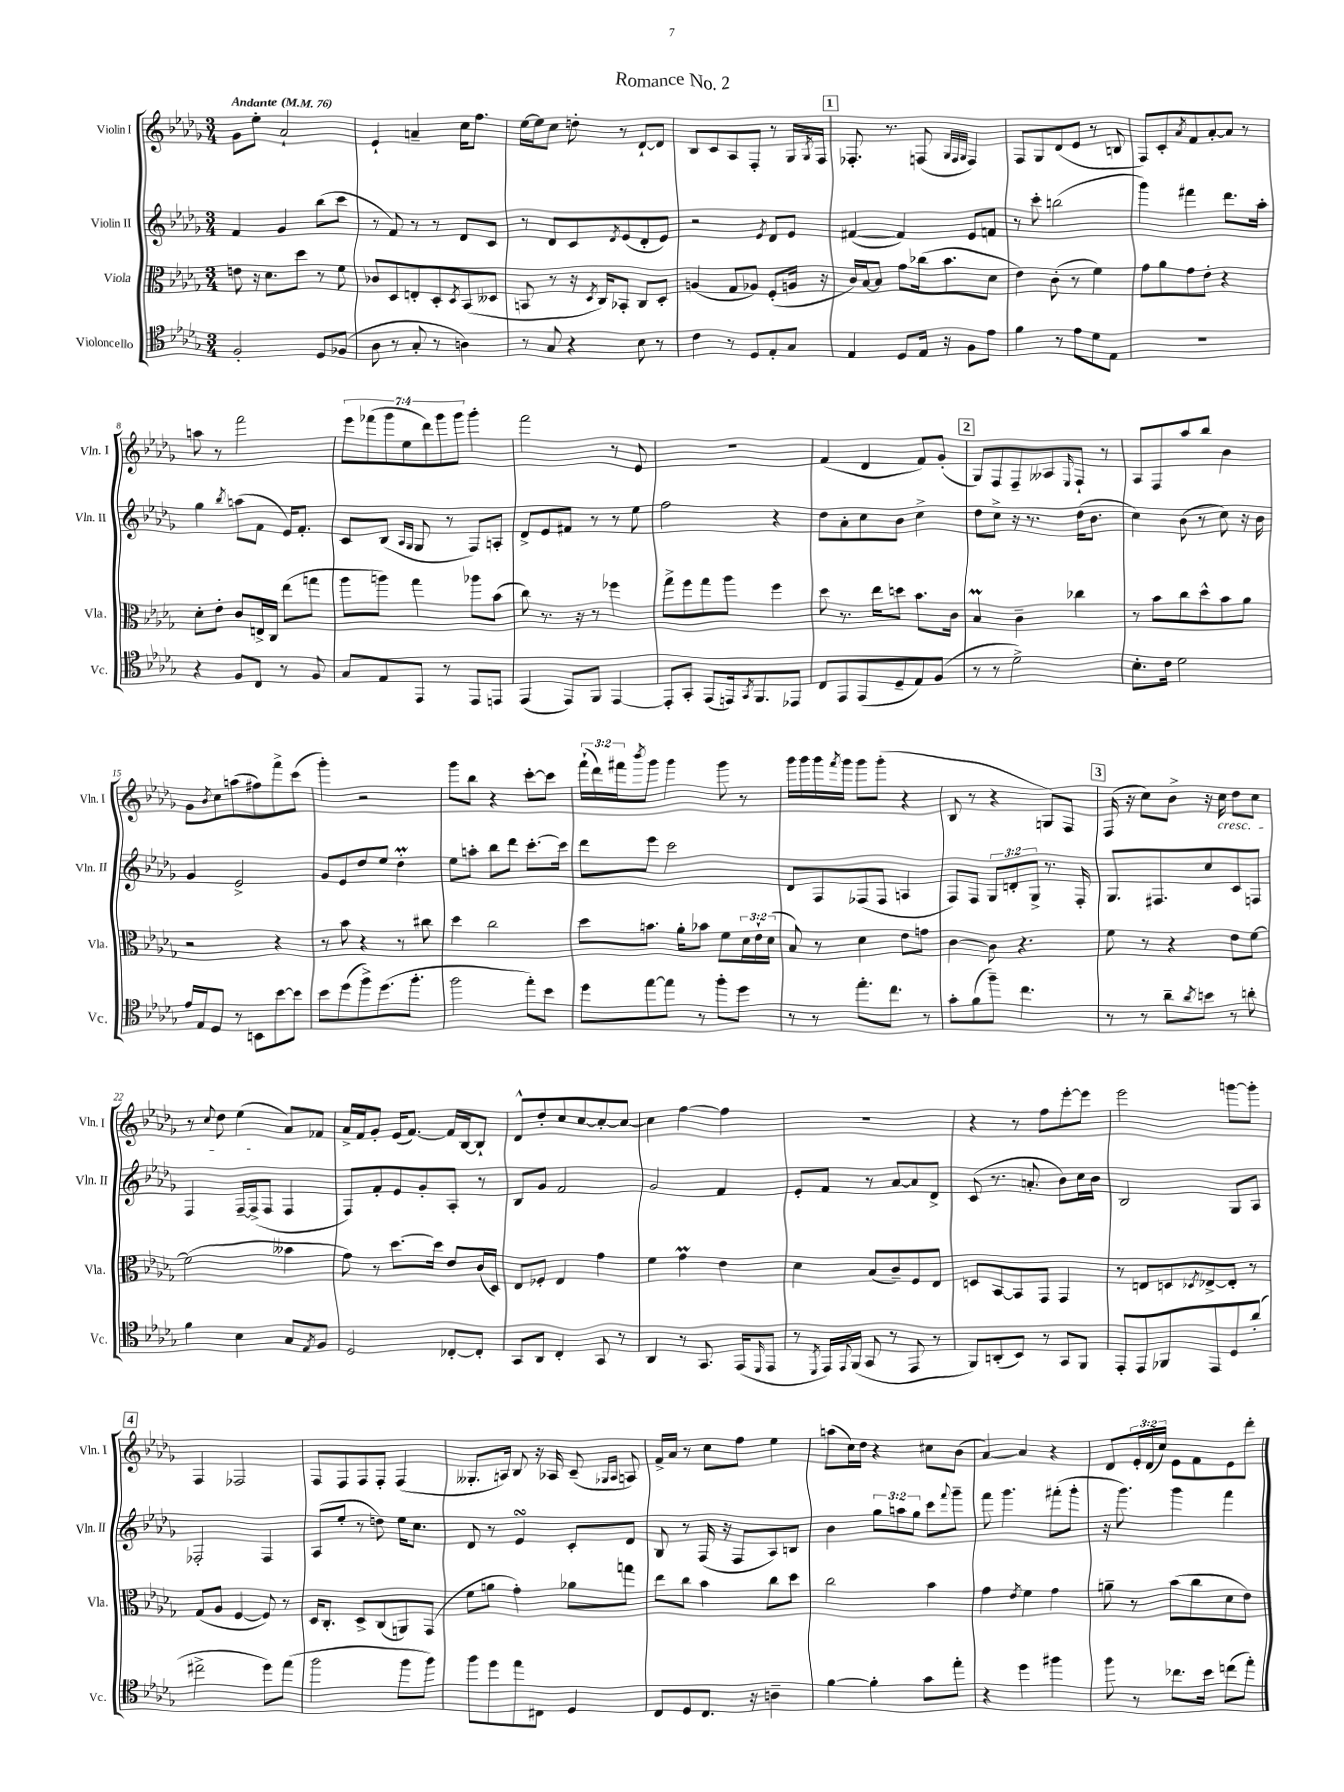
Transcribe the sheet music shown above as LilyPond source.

\header { title = "Romance No. 2" }
<<
\new StaffGroup <<
\new Staff = "s0" \with { instrumentName = "Violin I" shortInstrumentName = "Vln. I" } {
    \clef treble \key des \major \numericTimeSignature \time 3/4 \override Staff.TupletNumber.text = #tuplet-number::calc-fraction-text \tempo "Andante" 4 = 76
    ges'8 ees''8-. aes'2-! |
    ees'4-! a'4-- c''16 f''8. |
    ees''16~ ees''16 c''8 d''8-. r8 des'8~-! des'8 |
    bes8 c'8 aes8 f8-. r8 ges16 \acciaccatura { ges8 } f16 |
    \mark \markup { \box "1" } fes8.-. r8. f8( \grace { ges32 f32 ges32 } f4) |
    f8 ges8 des'8( ees'8 r8 b8 |
    f8) c'8-. \acciaccatura { aes'8 } f'8 aes'8~-. aes'8 r8 |
    a''8 r8 f'''2 |
    \tuplet 7/4 { ees'''8 fes'''8( ges'''8 ees''8 des'''8) ges'''8 ges'''8 } ges'''4-. |
    f'''2 r8 ees'8 |
    R2. |
    f'4( des'4 f'8) ges'8-.( |
    \mark \markup { \box "2" } ges8) f8 f8-- aeses8 \grace { ees16 } f8-! r8 |
    aes8 f8 aes''8 bes''8 bes'4 |
    ges'8 \acciaccatura { bes'8 } c''8 a''8( fis''8) f'''8-> c'''8( |
    ges'''4-.) r2 |
    ges'''8 bes''8 r4 c'''8~-. c'''8 |
    \tuplet 3/2 { f'''16-!( des'''16) fis'''16 } \acciaccatura { bes'''8 } ges'''8 ges'''4 ges'''8 r8 |
    ges'''16 ges'''16 ges'''16 \acciaccatura { f'''8 } ges'''16 ges'''8 ges'''8-.( r4 |
    bes8 r8 r4 g8) f8 |
    \mark \markup { \box "3" } f16( r16 c''8) bes'8-> r16 c''16\cresc des''8 c''8 |
    r8 \appoggiatura { c''8 } des''8 ees''4\!( aes'8) fes'8 |
    aes'16-> f'16 ges'8-. ees'16( f'8.~) f'16 bes16~ bes8-! |
    des'8-^ des''8-. c''8 c''8~ c''8~-. c''8~ |
    c''4 f''4~ f''4 |
    R2. |
    r4 r8 f''8 ees'''8~-. ees'''8 |
    ees'''2 g'''8~ g'''8-. |
    \mark \markup { \box "4" } f4 fes2 |
    f8 f8 f8 f8-. f4( |
    geses8.-. a16) bes8 r16 aes16 c'8--( \grace { ges16 aes16 } a8) |
    f'16-> aes'16 r8 c''8 f''8 ees''4 |
    a''8( c''16) des''16 r4 cis''8 bes'8( |
    aes'4~) aes'4 r4 |
    des'8 \tuplet 3/2 { ees'16-. des'16( c''16) } ees'8 f'8 ees'8 des'''8-. \bar "|." |
}
\new Staff = "s1" \with { instrumentName = "Violin II" shortInstrumentName = "Vln. II" } {
    \clef treble \key des \major \numericTimeSignature \time 3/4 \override Staff.TupletNumber.text = #tuplet-number::calc-fraction-text
    f'4 ges'4 bes''8( c'''8 |
    r8 f'8) r8 r8 des'8 c'8 |
    r8 des'8 c'8 \acciaccatura { des'8 } ees'8( des'8-. ees'8) |
    r2 \acciaccatura { ees'8 } des'8 ees'8 |
    \mark \markup { \box "1" } fis'4~( fis'4) ees'8 f'8 |
    r8 c'''8-. b''2( |
    ges'''4) fis'''4 des'''8. aes''16-. |
    ges''4 \acciaccatura { bes''8 } a''8( f'8 ees'16) f'8.-. |
    c'8 bes8( \grace { aes16 ges16 } ges8 r8 f8) a8-. |
    des'8-> ees'8 fis'8 r8 r8 ees''8 |
    f''2 r4 |
    des''8 aes'8-. c''8 bes'8 c''4-> |
    \mark \markup { \box "2" } des''8 c''8-> r16 r8. des''16( bes'8. |
    c''4) bes'8( r8 c''8) r16 bes'16 |
    ges'4 ees'2-> |
    ges'8 ees'8 des''8 ees''8 des''4-.\prall |
    ees''8 a''8-. bes''8 des'''8 c'''8.~-. c'''16 |
    des'''8 ees'''8 c'''2 |
    des'8 f8 fes8( fes8 a4 |
    f8) f8 \tuplet 3/2 { ges8 d'8-. ges8-> } r8. f16-. |
    \mark \markup { \box "3" } ges8. fis8. c''8 c'8 f8 |
    f4 f16~-- f16->( f8 f4 |
    f8) f'8-. ees'8 ges'8-. aes8-. r8 |
    bes8 ges'8 f'2 |
    ges'2 f'4 |
    ees'8-. f'8 r8 aes'8~ aes'8 des'8-> |
    c'8( r8. a'8.-. bes'8) c''16 bes'16 |
    bes2 ges8 aes8 |
    \mark \markup { \box "4" } fes2-. fes4 |
    aes8( ees''8-. r8 d''8) ees''16 c''8. |
    des'8 r8 ees'4\turn c'8-. des'8 |
    bes8 r8 f16( r16 f8 aes8) b8 |
    bes'4 \tuplet 3/2 { ges''8 a''8 ges''8 } c'''8 \appoggiatura { f'''8 } ges'''8-- |
    f'''8 ges'''4. fis'''8-.( ges'''8-. |
    r16 ges'''8.) ges'''4 f'''4 \bar "|." |
}
\new Staff = "s2" \with { instrumentName = "Viola" shortInstrumentName = "Vla." } {
    \clef alto \key des \major \numericTimeSignature \time 3/4 \override Staff.TupletNumber.text = #tuplet-number::calc-fraction-text
    e'8 r16 des'8. des''8 r8 f'8 |
    ces'8 des8 e8-. des8-. \acciaccatura { des8 } bes,8( deses8 |
    b,8 r8 r16 \acciaccatura { des8 } c16) bes,8-. c8 des8-. |
    a4( ges8 aes8) f8-.( a16 r16 |
    \mark \markup { \box "1" } c'16) bes16~ bes8 ges'8 ces''16( bes'8. des'8 |
    ees'4) c'8-.( r8 f'4) |
    ges'8 aes'8 ges'8 ees'8-. r4 |
    des'8-. ees'8-. c'8 e16-> c16 ees''8( g''8 |
    aes''8 a''8) ges''4 aes''8 bes'8( |
    c''8) r8. r16 r8 fes''4 |
    ges''8-> f''8 ges''8 aes''8 f''4 |
    des''8 r8. ees''16 d''8 bes'8. c'16 |
    \mark \markup { \box "2" } bes4\prall c'4-- ces''4 |
    r8 bes'8 c''8 des''8-^ bes'8 aes'8 |
    r2 r4 |
    r8 bes'8 r4 r8 cis''8 |
    des''4 c''2 |
    des''8 b'8. aes'16-. bes'8 f'8 \tuplet 3/2 { des'16 ees'16-! des'16( } |
    bes8) r8 des'4 ees'8 g'8 |
    c'4~ c'8 r4. |
    \mark \markup { \box "3" } f'8 r8 r4 ees'8 f'8~ |
    f'2( beses'4 |
    ges'8) r8 des''8.~ des''16 ees'8 c'16( des16) |
    ees8 fes8-. ees4 ges'4 |
    f'4 ges'4\prall ees'4 |
    des'4 bes8( c'8--) f8 ees8 |
    d8 bes,8~ bes,8 ges,8 ges,4 |
    r8 e8 d8 \acciaccatura { des8 } ees8~-> ees8-. r8 |
    \mark \markup { \box "4" } ges8( aes8 f4~ f8) r8 |
    des16 c8.-. des8-> c8( a,8) ges,8( |
    f'8 a'8 ges'4-.) aes'8 g''8 |
    ees''8 c''8 bes'4 c''8 des''8 |
    c''2 bes'4 |
    ges'4 \acciaccatura { ees'8 } f'4 ges'4 |
    a'8-- r8 bes'8( c''8 des'8 ees'8) \bar "|." |
}
\new Staff = "s3" \with { instrumentName = "Violoncello" shortInstrumentName = "Vc." } {
    \clef tenor \key des \major \numericTimeSignature \time 3/4
    f2-. des8 fes8( |
    aes8 r8 ges8-. r8 a4) |
    r8 ges8 r4 bes8 r8 |
    c'4 r8 des8 ees8-. ges8 |
    \mark \markup { \box "1" } ees4 des8 ees16 r16 f8 ees'8 |
    f'4 r8 ees'8 des'8 ees8 |
    R2. |
    r4 f8 c8 r8 f8 |
    ges8 ees8 ees,8 r8 ees,8 e,8 |
    ees,4( ees,8) f,8 ees,4~ |
    ees,8-. ges,8-. ees,8( e,16) \acciaccatura { ges,8 } f,8. ees,8 |
    c8 ees,8 ees,8( des8-- ees8) f8( |
    \mark \markup { \box "2" } r8 r8 des'2->) |
    bes8.-. c'16 des'2 |
    ees'16 ees16 des8 r8 b,8 bes'8~ bes'8 |
    bes'8 des''8( f''8->) des''8.( f''8.-. |
    f''2 ees''8-.) bes'8 |
    des''8 ees''8~ ees''8 r8 f''8-. des''8 |
    r8 r8 ees''8.-. c''8. r8 |
    ges'8-. f'8( f''8--) c''4. |
    \mark \markup { \box "3" } r8 r8 aes'8-- \acciaccatura { aes'8 } b'8 r8 a'8-. |
    f'4 bes4 ges8 \acciaccatura { ees8 } f8 |
    des2 ces8~-. ces8-. |
    ges,8 aes,8 c4-. ges,8 r8 |
    aes,4 r8 ges,8. ees,16( \grace { des,16 } ees,8 |
    r8 \acciaccatura { des,8 } ees,16) \appoggiatura { ees,8 } f,16( ges,8 r8 ees,8 r8 |
    f,8) a,8-.( bes,8) r8 ges,8 f,8 |
    ees,8-. ees,8 fes,8 ees,8 des8 aes'8-.( |
    \mark \markup { \box "4" } cis''2-> des''8) ees''8( |
    f''2 f''8 f''8) |
    f''8 des''8 ees''8 cis8 des4 |
    c8 des8 c8. r16 a4-- |
    f'4~ f'4-. ges'8 ees''8-. |
    r4 des''4 fis''4 |
    f''8 r8 ces''8. bes'16 c''8( ees''8-.) \bar "|." |
}
>>
>>
